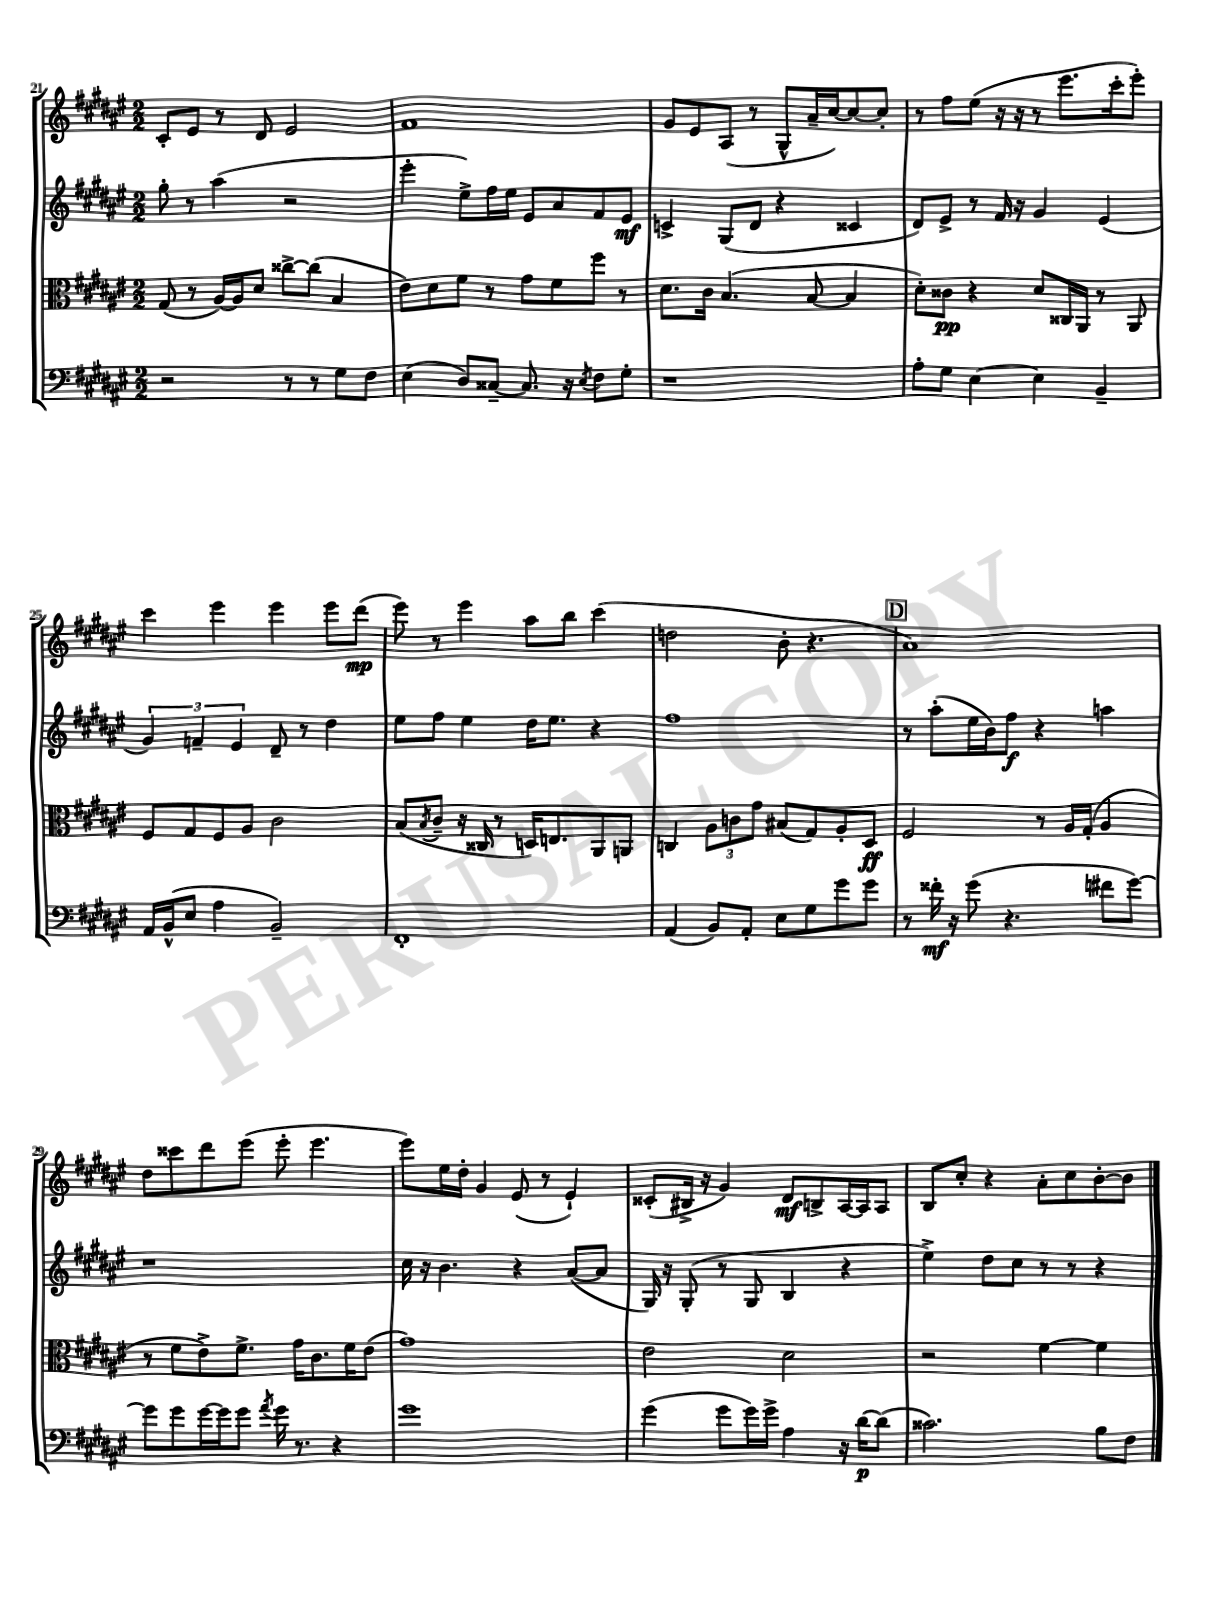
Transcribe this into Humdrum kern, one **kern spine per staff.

**kern	**dynam	**kern	**dynam	**kern	**dynam	**kern	**dynam
*part4	*part4	*part3	*part3	*part2	*part2	*part1	*part1
*staff4	*staff4	*staff3	*staff3	*staff2	*staff2	*staff1	*staff1
*clefF4	*	*clefC3	*	*clefG2	*	*clefG2	*
*k[f#c#g#d#a#e#]	*	*k[f#c#g#d#a#e#]	*	*k[f#c#g#d#a#e#]	*	*k[f#c#g#d#a#e#]	*
*M2/2	*	*M2/2	*	*M2/2	*	*M2/2	*
=21	=21	=21	=21	=21	=21	=21	=21
2r	.	(8G#/	.	8gg#'\	.	8c#'/L	.
.	.	8r	.	8r	.	8e#/J	.
.	.	[16A#/LL)	.	(4aa#\	.	8r	.
.	.	16A#/J]	.	.	.	.	.
.	.	8d#/J	.	.	.	8d#/	.
8r	.	[8cc##X^\L	.	2r	.	2e#/	.
8r	.	(8cc##\J]	.	.	.	.	.
8G#\L	.	4B/	.	.	.	.	.
8F#\J	.	.	.	.	.	.	.
=22	=22	=22	=22	=22	=22	=22	=22
(4E#\	.	8e#\L)	.	4eee#'\	.	1f#	.
.	.	8d#\	.	.	.	.	.
8D#/L)	.	8f#\J	.	8ee#^\L)	.	.	.
[8C##X~/J	.	8r	.	16ff#\L	.	.	.
.	.	.	.	16ee#\JJ	.	.	.
8.C##/]	.	8g#\L	.	8e#/L	.	.	.
.	.	8f#\	.	8a#/	.	.	.
16r	.	.	.	.	.	.	.
8qE#/	.	.	.	.	.	.	.
8F#\L	.	8ff#\J	.	8f#/	.	.	.
8G#'\J	.	8r	.	8e#/J	mf	.	.
=23	=23	=23	=23	=23	=23	=23	=23
1r	.	8.d#\L	.	4cn^/	.	8g#/L	.
.	.	.	.	.	.	8e#/	.
.	.	16c#\Jk	.	.	.	.	.
.	.	(4.B/	.	(8G#/L	.	(8A#/J	.
.	.	.	.	8d#/J	.	8r	.
.	.	.	.	4r	.	8G#^^/L	.
.	.	[8B/	.	.	.	16a#~/L	.
.	.	.	.	.	.	[16cc#/J)	.
.	.	4B/]	.	4c##X/	.	8cc#/_	.
.	.	.	.	.	.	8cc#'/J]	.
=24	=24	=24	=24	=24	=24	=24	=24
8A#'\L	.	8d#'\L)	.	8d#/L)	.	8r	.
8G#\J	.	8c##X\J	pp	8e#^/J	.	8ff#\L	.
[4E#\	.	4r	.	8r	.	(8ee#\J	.
.	.	.	.	16f#/	.	16r	.
.	.	.	.	16r	.	16r	.
4E#\]	.	8d#/L	.	4g#/	.	8r	.
.	.	16C##X/L	.	.	.	8.eee#\L	.
.	.	16AA#/JJ	.	.	.	.	.
4BB~/	.	8r	.	(4e#/	.	.	.
.	.	.	.	.	.	16ccc#'\k	.
.	.	8AA#/	.	.	.	8eee#'\J)	.
!!LO:LB:g=z
=25	=25	=25	=25	=25	=25	=25	=25
16AA#/LL	.	8F#/L	.	6g#/)	.	4ccc#\	.
(16BB^^/J	.	.	.	.	.	.	.
8E#/J	.	8G#/	.	.	.	.	.
.	.	.	.	6fn~/	.	.	.
4A#\	.	8F#/	.	.	.	4eee#\	.
.	.	.	.	6e#/	.	.	.
.	.	8A#/J	.	.	.	.	.
2BB~/)	.	2c#\	.	8d#~/	.	4eee#\	.
.	.	.	.	8r	.	.	.
.	.	.	.	4dd#\	.	8eee#\L	.
.	.	.	.	.	.	(8ddd#\J	mp
=26	=26	=26	=26	=26	=26	=26	=26
1FF#'	.	(8B/L	.	8ee#\L	.	8eee#\)	.
.	.	8qB/	.	.	.	.	.
.	.	8c#~/J	.	8ff#\J	.	8r	.
.	.	16r	.	4ee#\	.	4eee#\	.
.	.	16C##X/	.	.	.	.	.
.	.	8r	.	.	.	.	.
.	.	16Dn/KL)	.	16dd#\KL	.	8aa#\L	.
.	.	8.En/	.	8.ee#\J	.	.	.
.	.	.	.	.	.	8bb\J	.
.	.	8AA#/	.	4r	.	(4ccc#\	.
.	.	8AAn/J	.	.	.	.	.
=27	=27	=27	=27	=27	=27	=27	=27
(4AA#/	.	4Cn/	.	1ff#	.	2ddn\	.
8BB/L)	.	12A#\L	.	.	.	.	.
.	.	12cn\	.	.	.	.	.
8AA#'/J	.	.	.	.	.	.	.
.	.	12g#\J	.	.	.	.	.
8E#\L	.	(8B#X/L	.	.	.	8b'\	.
8G#\	.	8G#/)	.	.	.	4.r	.
8g#\	.	8A#'/	.	.	.	.	.
8g#\J	.	8D#/J	ff	.	.	.	.
!!LO:REH:place=s1:t=D
=28	=28	=28	=28	=28	=28	=28	=28
8r	.	2F#/	.	8r	.	1a#)	.
16f##X'\	mf	.	.	(8aa#'\L	.	.	.
16r	.	.	.	.	.	.	.
(8g#\	.	.	.	16ee#\L	.	.	.
.	.	.	.	16b\J)	.	.	.
4.r	.	.	.	8ff#\J	f	.	.
.	.	8r	.	4r	.	.	.
.	.	16A#/LL	.	.	.	.	.
.	.	(16G#'/JJ	.	.	.	.	.
8f#X\L	.	4A#/	.	4aan\	.	.	.
[8g#\J)	.	.	.	.	.	.	.
!!LO:LB:g=z
=29	=29	=29	=29	=29	=29	=29	=29
8g#\L]	.	8r	.	1r	.	8dd#\L	.
8g#\	.	8f#\L	.	.	.	8ccc##X\	.
[16g#\L	.	8e#^\)	.	.	.	8ddd#\	.
16g#\J]	.	.	.	.	.	.	.
8g#\J	.	8.f#^\J	.	.	.	(8eee#\J	.
8qa#/	.	.	.	.	.	.	.
16g#\	.	.	.	.	.	8eee#'\	.
8.r	.	16g#\KL	.	.	.	.	.
.	.	8.c#\	.	.	.	4.eee#\	.
4r	.	.	.	.	.	.	.
.	.	16f#\K	.	.	.	.	.
.	.	(8e#\J	.	.	.	.	.
=30	=30	=30	=30	=30	=30	=30	=30
1g#	.	1g#)	.	16cc#\	.	8eee#\L)	.
.	.	.	.	16r	.	.	.
.	.	.	.	4.b\	.	16ee#\L	.
.	.	.	.	.	.	16dd#'\JJ	.
.	.	.	.	.	.	4g#/	.
.	.	.	.	4r	.	(8e#/	.
.	.	.	.	.	.	8r	.
.	.	.	.	([8a#/L	.	4e#`/)	.
.	.	.	.	8a#/J]	.	.	.
=31	=31	=31	=31	=31	=31	=31	=31
(4g#\	.	2e#\	.	16G#/)	.	(8c##X'/L	.
.	.	.	.	16r	.	.	.
.	.	.	.	(8G#'/	.	16B#X^/Jk	.
.	.	.	.	.	.	16r	.
8g#\L	.	.	.	8r	.	4g#/)	.
16g#\L)	.	.	.	8G#/	.	.	.
16g#^\JJ	.	.	.	.	.	.	.
4A#\	.	2d#\	.	4B/	.	8d#/L	mf
.	.	.	.	.	.	8Bn^/	.
16r	.	.	.	4r	.	[16A#/L	.
[16d#\KL	p	.	.	.	.	16A#/J]	.
(8d#\J]	.	.	.	.	.	8A#/J	.
=32	=32	=32	=32	=32	=32	=32	=32
2.c##X\)	.	2r	.	4ee#^\)	.	8B/L	.
.	.	.	.	.	.	8cc#'/J	.
.	.	.	.	8dd#\L	.	4r	.
.	.	.	.	8cc#\J	.	.	.
.	.	[4f#\	.	8r	.	8a#'\L	.
.	.	.	.	8r	.	8cc#\	.
8B\L	.	4f#\]	.	4r	.	[8b'\	.
8F#\J	.	.	.	.	.	8b\J]	.
==	==	==	==	==	==	==	==
*-	*-	*-	*-	*-	*-	*-	*-
